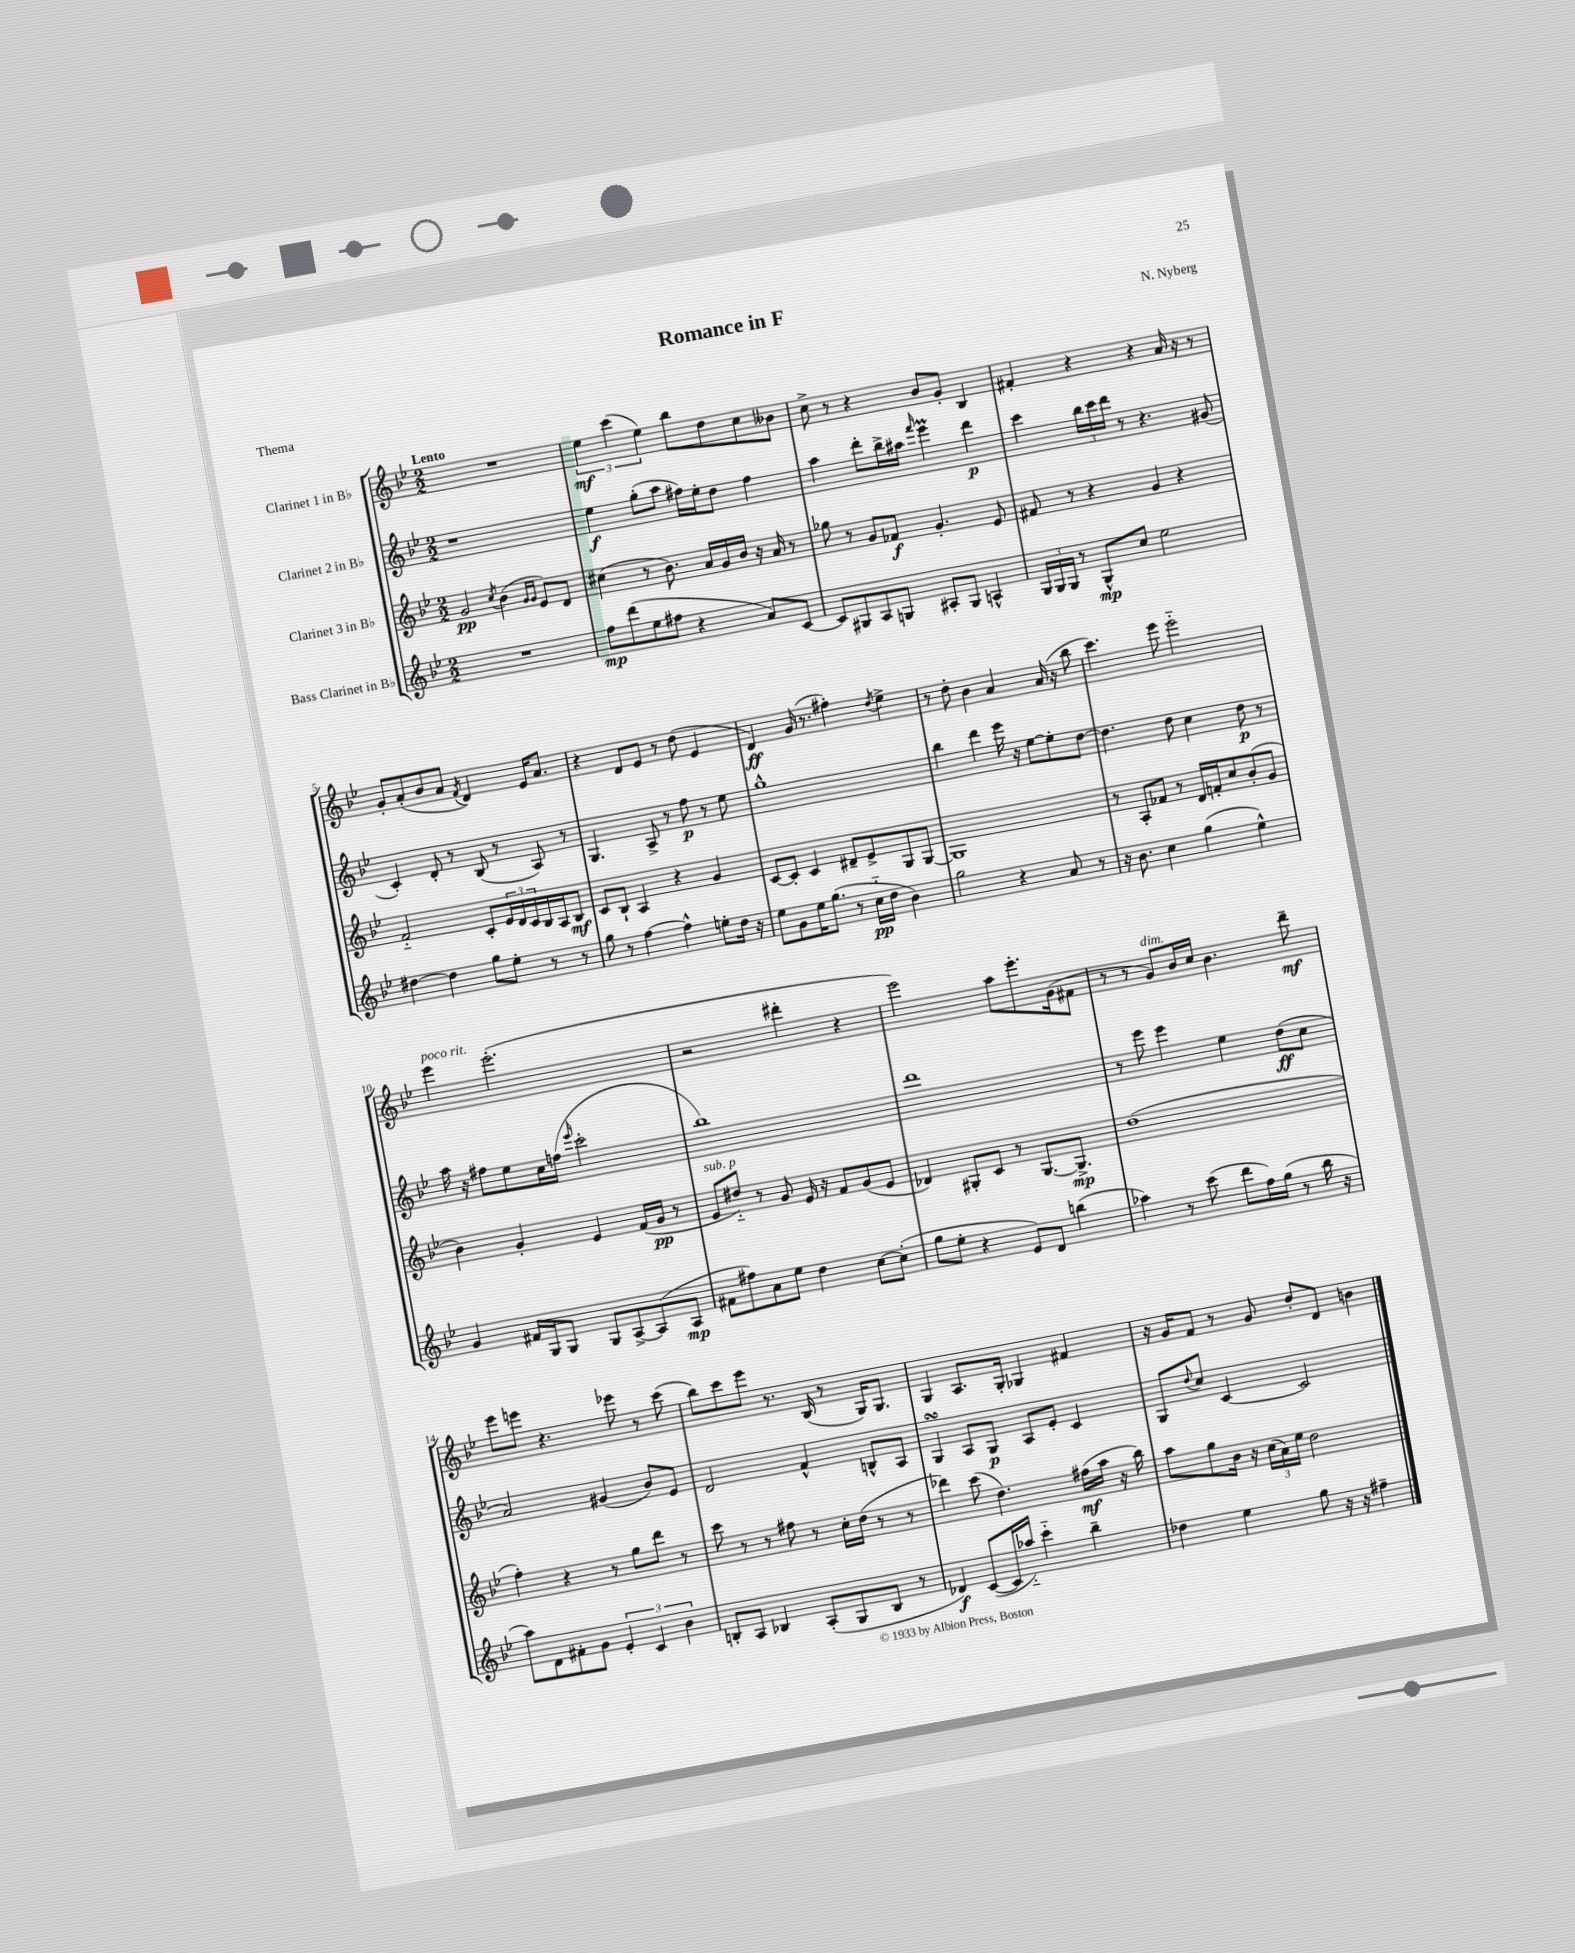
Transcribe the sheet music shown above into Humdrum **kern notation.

**kern	**kern	**kern	**kern
*staff4	*staff3	*staff2	*staff1
*clefG2	*clefG2	*clefG2	*clefG2
*k[b-e-]	*k[b-e-]	*k[b-e-]	*k[b-e-]
*M2/2	*M2/2	*M2/2	*M2/2
1r	2g	1r	1r
.	8qcc	.	.
.	(4b-	.	.
.	16qqg	.	.
.	16qqg	.	.
.	8e-)	.	.
.	8d	.	.
=	=	=	=
8ff	(4cc#	4ee-	6ee-
(8ddd	.	.	.
.	.	.	(6ccc
8ee-	8r	(8gg'	.
.	.	.	6ee-)
8ff#	8.b-)	8aa	.
4r	.	16ff#)	8bb-
.	16a	16ee-'	.
.	16g	8dd	8dd
.	16b-	.	.
8a)	16r	4ff#	8cc
.	16a	.	.
[8c	8r	.	8b--
=	=	=	=
8c]	8gg-	4aa	8cc^
8G#	8r	.	8r
8A	8g	8ddd'	4r
8G	8f-	16bb-^	.
.	.	16aa#	.
.	.	16qqfff	.
8A#'	4.g'	4eee-	8b-
8G	.	.	8g'
4A^^	.	4ddd	4B-
.	8e-	.	.
=	=	=	=
24G	8f#	4ccc	4f#'
24G	.	.	.
24G	.	.	.
8r	8r	.	.
8G^^	4r	24bb-	4r
.	.	24ccc	.
.	.	24ddd	.
8cc	.	8r	.
2ee-	4g	4.r	4r
.	4r	.	16a
.	.	.	16r
.	.	(8g#	8r
=	=	=	=
[4dd#	2f'~	4c')	8g'
.	.	.	(8a'
4dd#]	.	8d'	8b-
.	.	8r	8a
.	.	.	8qf
8gg	8c'	(8B-	4d)
8ee-'	24e-	8r	.
.	24d	.	.
.	24c	.	.
8r	16B-	8A)	16e-
.	16A	.	8.a
8r	8B-	8r	.
=	=	=	=
8gg	8c	4.G	4r
8r	8B-`	.	.
[4ff	4A	.	8d
.	.	8A^	8e-
4ff^^]	4r	8r	8r
.	.	8ff	(8dd
8ee'	4g	8r	4e-
16dd	.	8ee-	.
16r	.	.	.
=	=	=	=
8ee-	[8c	1gg^^	4d)
8g	8c']	.	.
16ee-	4c	.	(16g
(8.gg	.	.	8.r
8r	8d#~	.	4ff#')
16cc'~	8e-^	.	.
16dd	.	.	.
.	.	.	8qdd
4b-)	8G	.	4ee-^
.	[8G	.	.
=	=	=	=
2gg	1G]	4bb-	8r
.	.	.	8dd'
.	.	4ddd	4b-
4r	.	16eee-	4a
.	.	16r	.
.	.	[8ee-	.
8a	.	8ee-']	(16a
.	.	.	16r
8r	.	[8dd	8bb-
=	=	=	=
16r	8r	4.dd]	4.ccc)
8.b-	.	.	.
.	8A'	.	.
4cc	8f-	.	.
.	8r	8dd	8eee-
(4gg	16d	4cc	2eee-'~
.	16f'	.	.
.	8cc	.	.
4ee-^^)	(8b-'	8dd	.
.	8g	8r	.
=	=	=	=
4g	4b-)	16aa	4eee-
.	.	16r	.
.	.	8ff#	.
16f#	4g'	8ee-	(2.eee-'
16G	.	.	.
8G	.	16cc	.
.	.	(16ff	.
.	.	16qqeee-	.
8G	4e-	2ccc'	.
[8A^	.	.	.
(8A]	(16f	.	.
.	16g	.	.
8A	8r	.	.
=	=	=	=
8f#	8e-	1bb-)	2r
8ff#)	8dd#'~)	.	.
8a	8r	.	.
8ee-	8g	.	.
4dd	16e-	.	4ddd#'
.	16r	.	.
.	8f	.	.
[8cc	(8g	.	4r
(8cc']	8e-	.	.
=	=	=	=
8gg	4d-)	1ddd	2eee-)
8ee-'	.	.	.
4r	8G#'	.	.
.	8c	.	.
8e-)	8r	.	8aa
8d	[8.G#	.	8.eee-'
(4bb	.	.	.
.	8.G#^]	.	(16g
.	.	.	8f#
=	=	=	=
4aa-)	(1dd	8r	8r
.	.	8eee-	8r
8r	.	4eee-	8g)
(8ccc	.	.	16b-
.	.	.	16cc
8ddd	.	4ee-	4.b-
16ff)	.	.	.
(16gg	.	.	.
8r	.	(8dd	.
16bb-	.	8cc	8ddd~
16r	.	.	.
=	=	=	=
8aa)	4ff')	2a)	8eee-
8d	.	.	8eee
8f#'	4r	.	4.r
8g	.	.	.
6e-'	8r	(4g#	.
.	8gg	.	8eee-
6c	.	.	.
.	8ddd	8b-)	8r
6b-	.	.	.
.	8r	8e-	(8ccc
=	=	=	=
8B'	8ccc	2d	8bb-)
8A	8r	.	8ccc
4B-	8r	.	8eee-
.	8ff#	.	8.r
(8A'	8r	4f^^	.
.	.	.	(16B-
8G	16cc'	.	8r
.	(16dd	.	.
8B-	8r	8B^^	16G)
.	.	.	8.G
8r	8r	8A	.
=	=	=	=
4d-)	4ddd-)	4G	4G
([8c	(8ccc	8A	8.A
16c]	4.dd)	8G	.
16aa-'~)	.	.	16G'
4ccc'~	.	8A	4G-
.	.	8e-'	.
4bb-~	(16ff#	4c	4f#
.	16aa	.	.
.	16r	.	.
.	16bb-)	.	.
=	=	=	=
4dd-	8aa	8G	16r
.	.	.	16g
.	.	8qqdd	.
.	8gg	8cc	8f
4ee-	16b-	[4c	8r
.	16r	.	.
.	(24cc	.	8g
.	24a)	.	.
.	24ee-	.	.
8gg	2dd	2c]	8dd'
16r	.	.	8d
16r	.	.	.
4ff#~	.	.	4b
==	==	==	==
*-	*-	*-	*-
